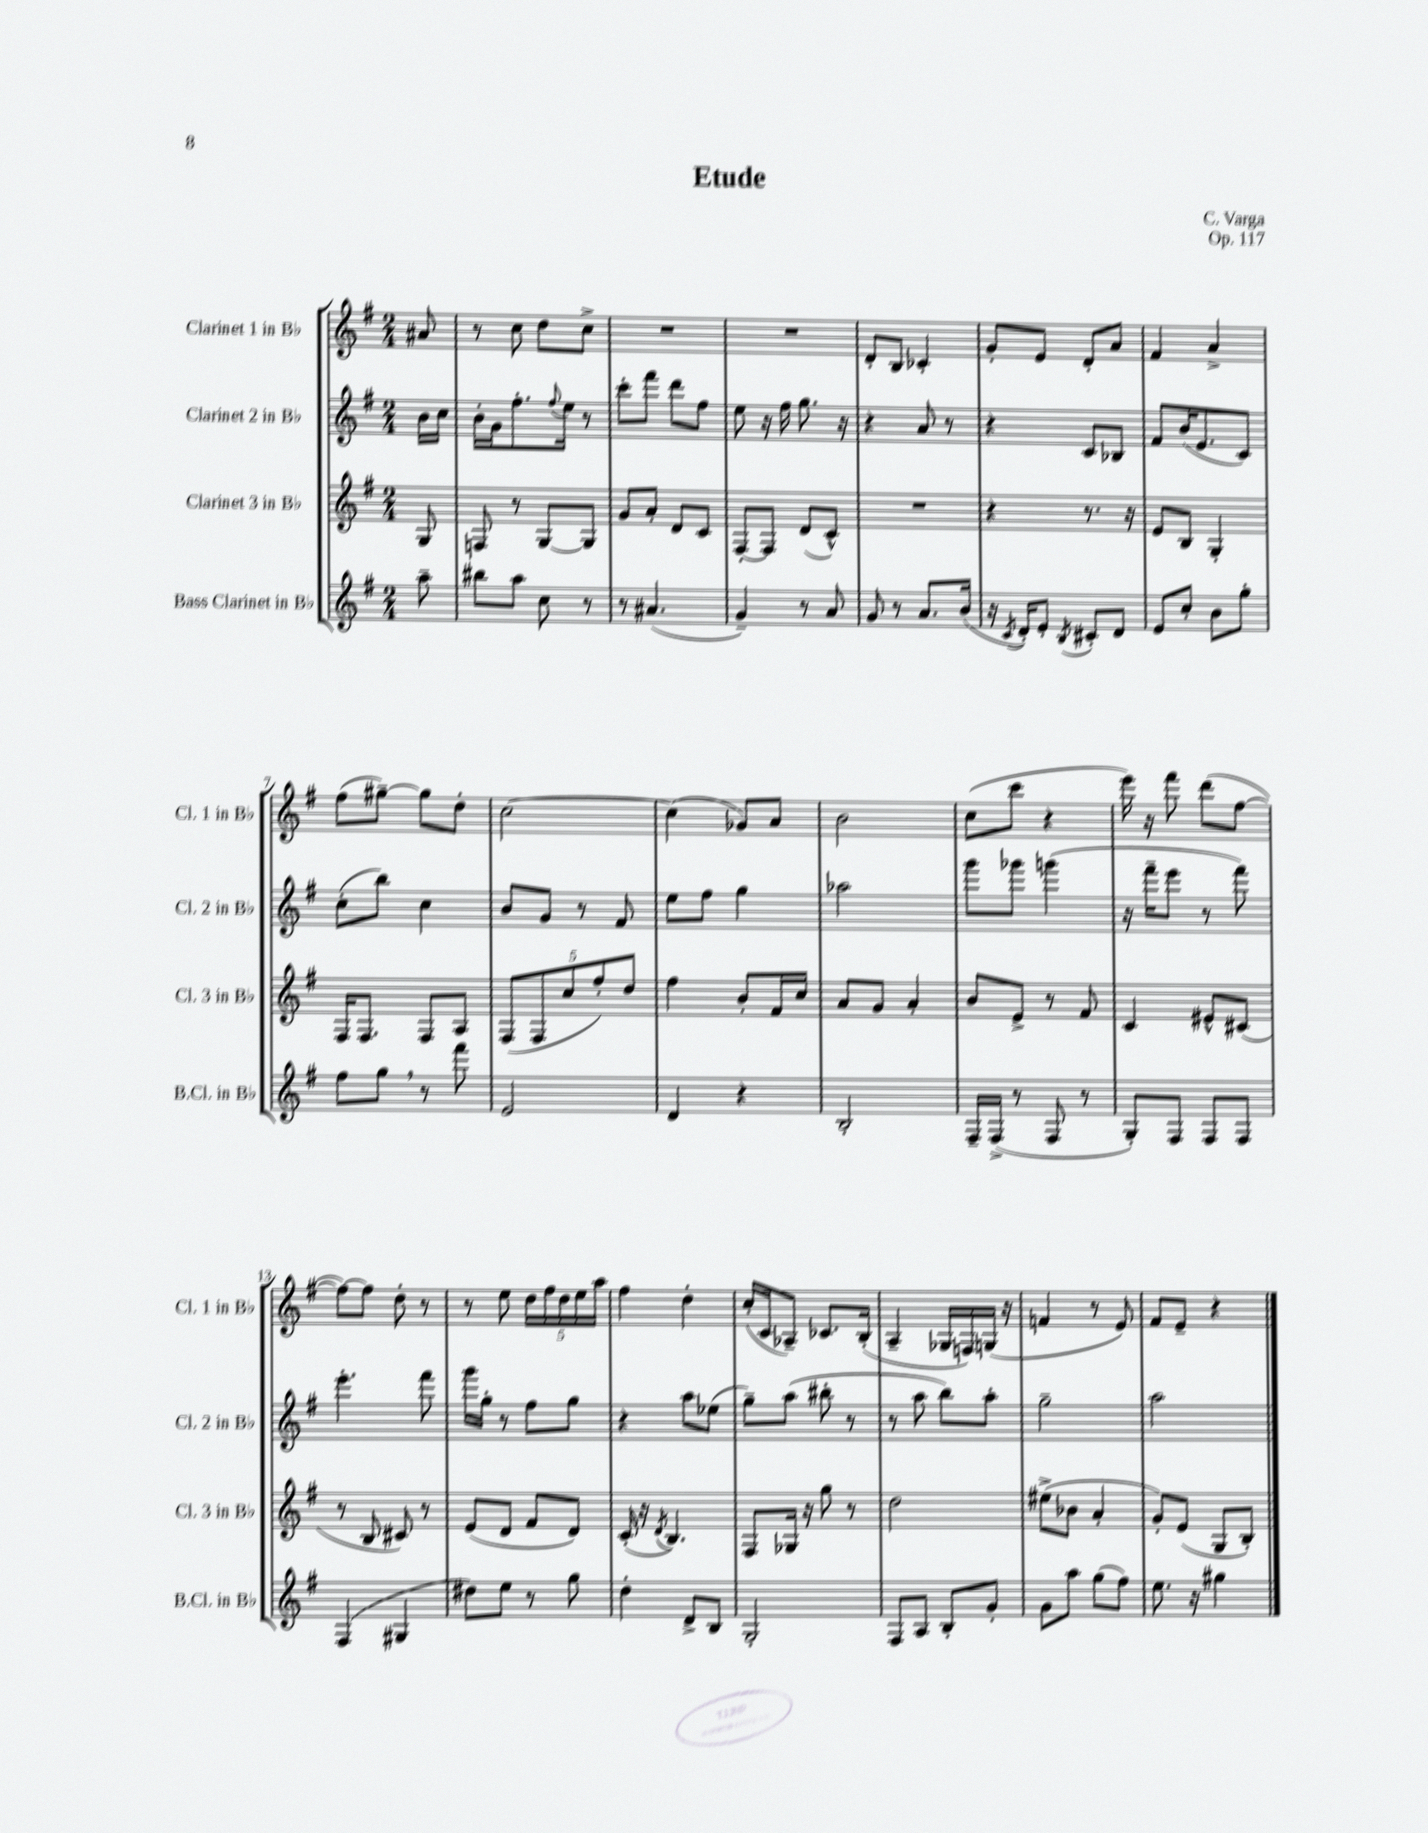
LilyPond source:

\header { title = "Etude" composer = "C. Varga" opus = "Op. 117" }
<<
\new StaffGroup <<
\new Staff = "s0" \with { instrumentName = "Clarinet 1 in Bb" shortInstrumentName = "Cl. 1 in Bb" } {
    \clef treble \key g \major \numericTimeSignature \time 2/4 \partial 8
    ais'8 |
    r8 c''8 d''8 c''8-> |
    R2 |
    R2 |
    d'8-. b8 ces'4-. |
    g'8-. e'8 d'8-. a'8 |
    fis'4 a'4-> |
    fis''8( gis''8~--) gis''8 d''8-. |
    c''2~ |
    c''4( ges'8) a'8 |
    b'2 |
    c''8( c'''8 r4 |
    e'''16) r16 fis'''8 d'''8( fis''8~ |
    fis''8~) fis''8 d''8-. r8 |
    r8 e''8 \tuplet 5/4 { d''16 fis''16 d''16 e''16 a''16 } |
    fis''4 d''4-. |
    c''16-.( c'16 aes8--) ces'8. b16-.( |
    a4-- ges16 f16) g16( r16 |
    f'4 r8 e'8) |
    fis'8 e'8-- r4 \bar "|." |
}
\new Staff = "s1" \with { instrumentName = "Clarinet 2 in Bb" shortInstrumentName = "Cl. 2 in Bb" } {
    \clef treble \key g \major \numericTimeSignature \time 2/4 \partial 8
    b'16 c''16 |
    b'16-. g'16 fis''8.-. \appoggiatura { fis''8 } e''16 r8 |
    c'''8-. fis'''8 d'''8 fis''8 |
    e''8 r16 fis''16 g''8. r16 |
    r4 a'8 r8 |
    r4 c'8 bes8 |
    fis'8 b'16( e'8. c'8) |
    c''8-.( b''8) c''4 |
    b'8 g'8 r8 fis'8 |
    e''8 fis''8 g''4 |
    aes''2 |
    g'''8 ges'''8 g'''4( |
    r16 fis'''16-- e'''8 r8 fis'''8) |
    e'''4.-. fis'''8 |
    g'''16 g''16-. r8 fis''8 g''8 |
    r4 a''8 ees''8( |
    g''8--) a''8( bis''8-. r8 |
    r8 a''8 b''8) a''8-. |
    g''2-- |
    a''2 \bar "|." |
}
\new Staff = "s2" \with { instrumentName = "Clarinet 3 in Bb" shortInstrumentName = "Cl. 3 in Bb" } {
    \clef treble \key g \major \numericTimeSignature \time 2/4 \partial 8
    g8 |
    f8 r8 g8~ g8 |
    g'8 a'8-. d'8 c'8 |
    fis8~-. fis8 d'8( c'8-^) |
    R2 |
    r4 r8. r16 |
    e'8 b8 g4-. |
    fis16 fis8. fis8 a8 |
    \tuplet 5/4 { fis8( fis8 c''8 fis''8-.) d''8 } |
    fis''4 b'8-. fis'16 c''16 |
    a'8 g'8 a'4-. |
    b'8 e'8-> r8 fis'8 |
    c'4 eis'8-^ cis'8( |
    r8 b8 cis'8) r8 |
    e'8( d'8 fis'8 d'8) |
    c'16-.( r16 \acciaccatura { d'8 } b4.) |
    fis8 ges16 r16 g''8 r8 |
    d''2 |
    eis''8->( bes'8 a'4-. |
    g'8-.) e'8( g8 b8-.) \bar "|." |
}
\new Staff = "s3" \with { instrumentName = "Bass Clarinet in Bb" shortInstrumentName = "B.Cl. in Bb" } {
    \clef treble \key g \major \numericTimeSignature \time 2/4 \partial 8
    a''8-- |
    bis''8 a''8 c''8 r8 |
    r8 ais'4.( |
    g'4--) r8 a'8 |
    g'8 r8 a'8. b'16( |
    r16 \acciaccatura { c'8 } d'16-.) e'8-. \acciaccatura { b8 } cis'8-. d'8 |
    e'8 c''8-. b'8 g''8-. |
    fis''8 g''8 \breathe r8 fis'''8 |
    e'2 |
    d'4 r4 |
    b2-. |
    fis16-- fis16->( r8 fis8 r8 |
    g8-.) fis8 fis8 fis8 |
    fis4( gis4 |
    dis''8) e''8 r8 g''8 |
    d''4-. d'8-> b8 |
    g2-. |
    fis8 a8 b8-. g'8-. |
    g'8 a''8 g''8( fis''8) |
    e''8. r16 gis''4 \bar "|." |
}
>>
>>
